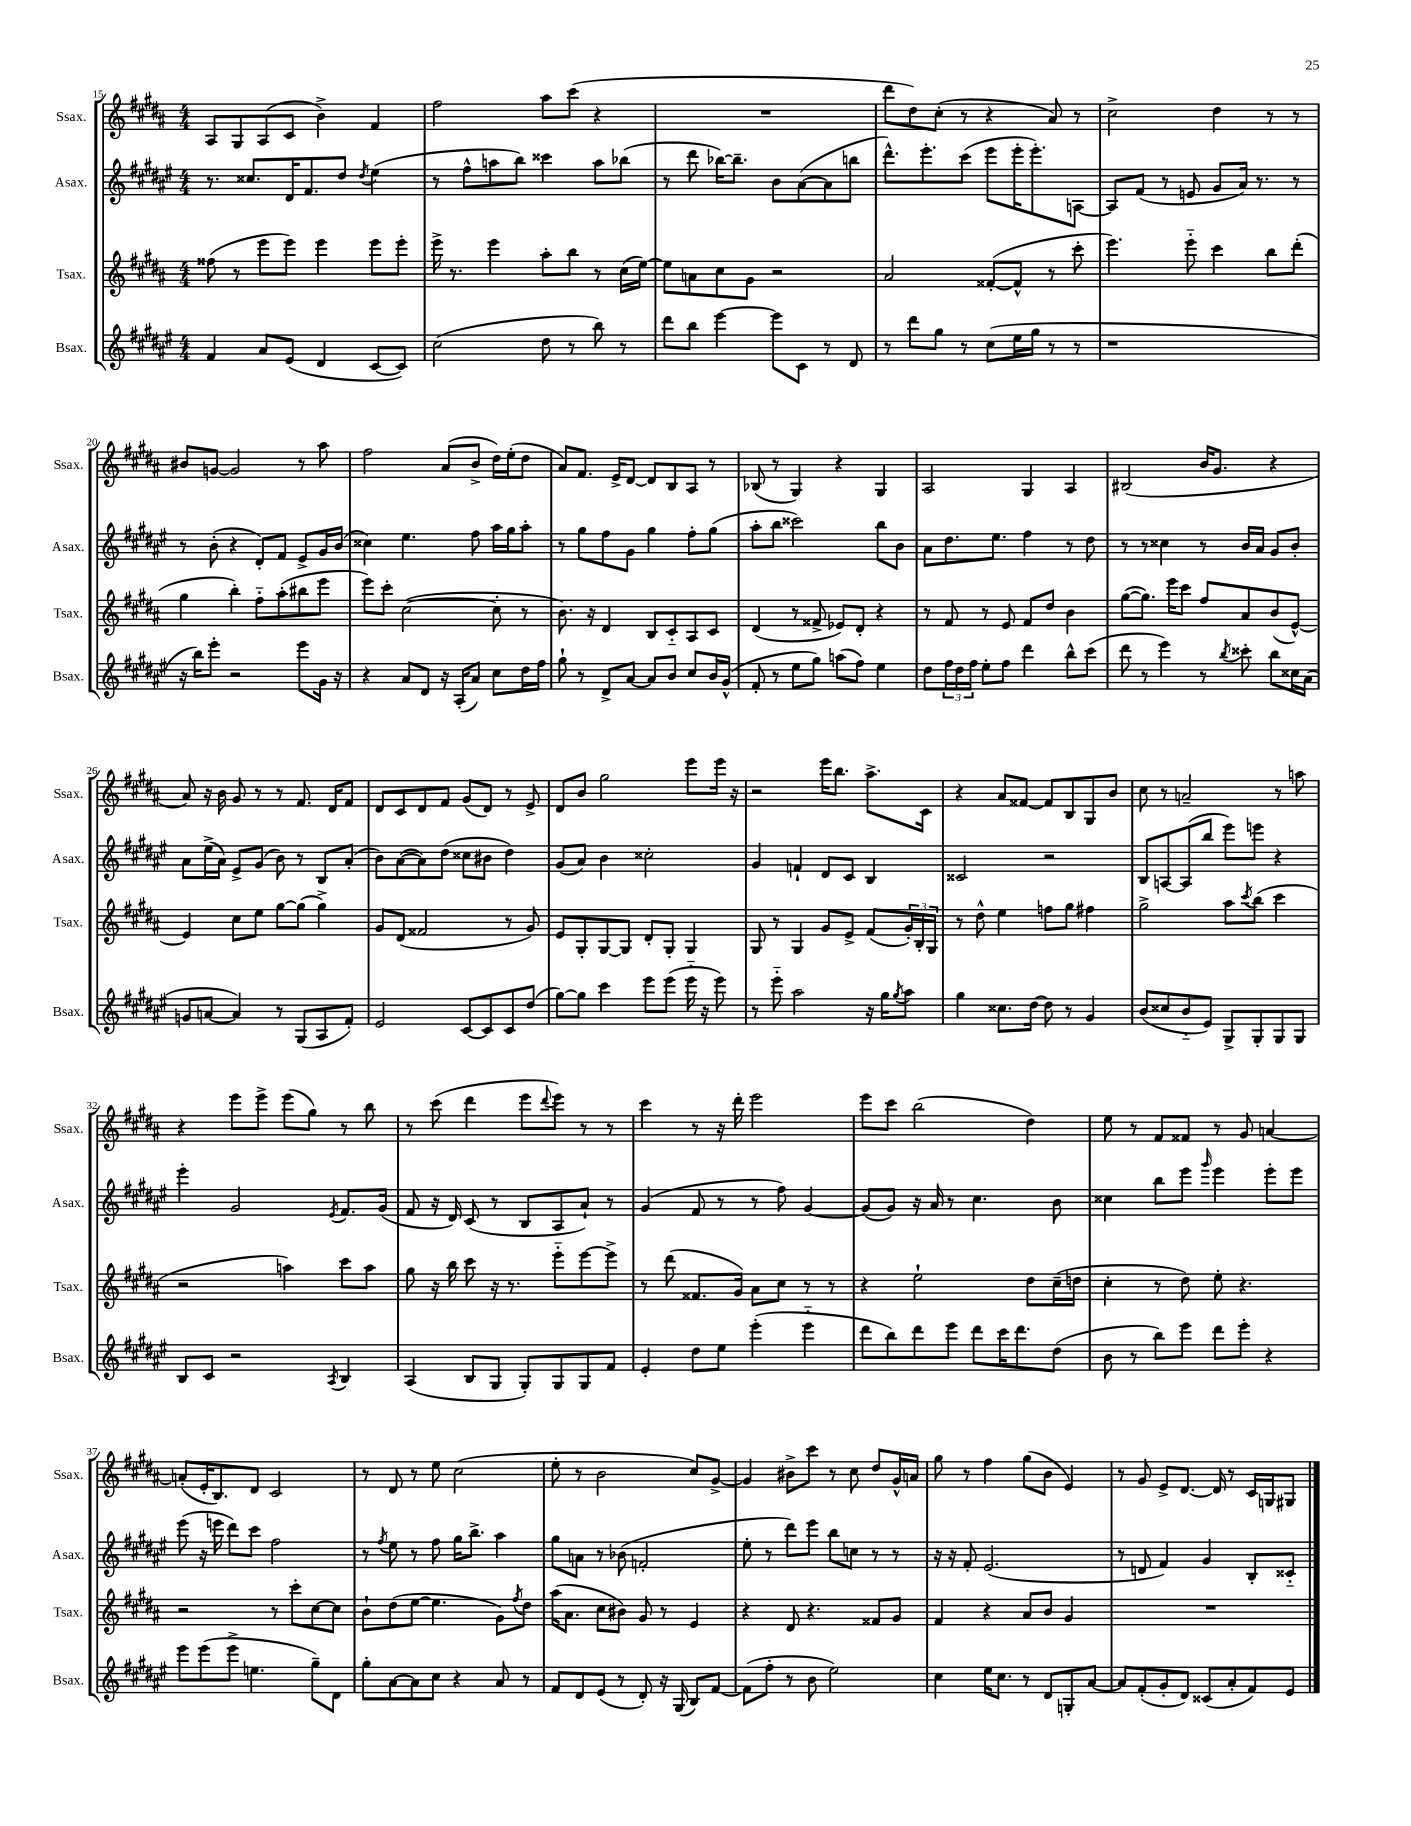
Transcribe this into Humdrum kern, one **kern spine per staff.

**kern	**kern	**kern	**kern
*part4	*part3	*part2	*part1
*staff4	*staff3	*staff2	*staff1
*I"Bsax.	*I"Tsax.	*I"Asax.	*I"Ssax.
*I'Bsax.	*I'Tsax.	*I'Asax.	*I'Ssax.
*clefG2	*clefG2	*clefG2	*clefG2
*k[f#c#g#d#a#e#]	*k[f#c#g#d#a#]	*k[f#c#g#d#a#e#]	*k[f#c#g#d#a#]
*M4/4	*M4/4	*M4/4	*M4/4
=15	=15	=15	=15
4f#/	(8ff##X\	8.r	8A#/L
.	8r	.	8G#/
.	.	8.cc##X/L	.
8a#/L	8eee\L	.	(8A#/
(8e#/J	8eee\J)	16d#/K	8c#/J
.	.	8.f#/	.
4d#/	4eee\	.	4b^\)
.	.	8dd#/J	.
.	.	8qdd#/	.
[8c#/L	8eee\L	(4ee#\	4f#/
8c#/J])	8eee'\J	.	.
=16	=16	=16	=16
(2cc#\	16eee^\	8r	2ff#\
.	8.r	.	.
.	.	8ff#^^\L	.
.	4eee\	8aan\	.
.	.	8bb\J)	.
8dd#\	8aa#'\L	4ccc##X\	8aa#\L
8r	8bb\J	.	(8ccc#\J
8bb\)	8r	8aa\L	4r
8r	(16cc#\LL	(8bb-X\J	.
.	[16ee\JJ)	.	.
=17	=17	=17	=17
8ddd#\L	8ee\L]	8r	1r
8bb\J	8an\	8ddd#\	.
[4eee#\	8cc#\	[16bb-X\KL)	.
.	.	8.bb-~\J]	.
.	8g#\J	.	.
8eee#\L]	2r	8b\L	.
8c#\J	.	([8a#\	.
8r	.	8a#\]	.
8d#/	.	8bbn\J	.
=18	=18	=18	=18
8r	2a#/	8.ddd#^^\L)	8ddd#\L
8ddd#\L	.	.	8dd#\)
.	.	8.eee#'\	.
8gg#\J	.	.	(8cc#'\J
8r	.	(8ccc#\J	8r
(8cc#\L	([8f##X'/L	8eee#\L	4r
16ee#\L	8f##^^/J]	16eee#'\K	.
16gg#\JJ	.	8.eee#'\)	.
8r	8r	.	8a#/)
8r	8ccc#'\	[8An\J	8r
=19	=19	=19	=19
1r	4.eee\)	8A/L]	2cc#^\
.	.	(8f#/J	.
.	.	8r	.
.	8eee\	8en/	.
.	4ccc#\	8g#/L	4dd#\
.	.	16a#/Jk)	.
.	.	8.r	.
.	8bb\L	.	8r
.	(8ddd#'\J	8r	8r
!!LO:LB:g=z
=20	=20	=20	=20
16r	4gg#\	8r	8b#X/L
16bb\KL)	.	.	.
8eee#'\J	.	(8b'\	[8gn/J
2r	4bb'\)	4r	2g/]
.	8ff#\L	8d#'/L)	.
.	(8aa#'\	8f#/J	.
8eee#\L	8bb#X\	8e#^/L	8r
16g#\Jk	8eee\J	16g#/L	8aa#\
16r	.	(16b/JJ	.
=21	=21	=21	=21
4r	8eee\L)	4cc##X\)	2ff#\
.	8ccc#'\J	.	.
8a#/L	([2cc#\	4.ee#\	.
8d#/J	.	.	.
16r	.	.	(8a#/L
(16A#'/KL	.	.	.
8a#/J)	.	8ff#\	8b^/J
8cc#\L	8cc#'\]	16aa#\LL	16dd#\LL)
.	.	16gg#\J	(16ee'\J
16dd#\L	8r	8aa#'\J	8dd#\J
16ff#\JJ	.	.	.
=22	=22	=22	=22
8gg#`\	8.b\)	8r	8a#/L)
8r	.	8gg#\L	8.f#/J
.	16r	.	.
8d#^/L	4d#/	8ff#\	.
.	.	.	16e^/KL
[8a#/J	.	8g#\J	[8d#/J
8a#/L]	8B/L	4gg#\	8d#/L]
8b/J	8c#/	.	8B/
8cc#/L	8A#/	8ff#'\L	8A#/J
16b/L	8c#/J	(8gg#\J	8r
(16g#^^/JJ	.	.	.
=23	=23	=23	=23
8f#'/	(4d#/	8aa#'\L	(8B-X/
8r	.	8bb\J	8r
8ee#\L	8r	2ccc##X\)	4G#/)
8gg#\J)	8f##X^/	.	.
(8aan\L	8e-X/L)	.	4r
8ff#\J)	8d#'/J	.	.
4ee#\	4r	8bb\L	4G#/
.	.	8b\J	.
=24	=24	=24	=24
8dd#\L	8r	8a#\L	2A#/
24ff#\L	8f#/	8.dd#\	.
24dd#\	.	.	.
24ff#\JJ	.	.	.
8ee#'\L	8r	.	.
.	.	8.ee#\J	.
8ff#\J	8e/	.	.
4ddd#\	8f#/L	4ff#\	4G#/
.	8dd#/J	.	.
8bb^^\L	4b\	8r	4A#/
(8ccc#\J	.	8dd#\	.
=25	=25	=25	=25
8ddd#\	([8gg#\L	8r	(2B#X/
8r	8.gg#\J])	8r	.
4eee#\)	.	4cc##X\	.
.	16eee\KL	.	.
.	8ccc#\J	.	.
8r	8ff#/L	8r	16b/KL
.	.	.	8.g#/J
8qbb/	.	.	.
8ccc##X'\	8a#/	16b/LL	.
.	.	16a#/JJ	.
8bb\L	(8b/	8g#/L	4r
16cc##X\L	[8e^^/J)	8b'/J	.
(16a#\JJ	.	.	.
!!LO:LB:g=z
=26	=26	=26	=26
8gn/L	4e/]	8a#\L	8a#/)
[8an/J	.	(16ee#^\L	16r
.	.	16a#\JJ)	16b\
4a/])	8cc#\L	8e#^/L	8g#/
.	8ee\J	(8g#/J	8r
8r	[8gg#\L	8b\)	8r
(8G#/L	(8gg#\J]	8r	8.f#/
8A#/	4gg#^\)	8B/L	.
.	.	.	16d#/KL
8f#'/J)	.	(8a#'/J	8f#/J
=27	=27	=27	=27
2e#/	8g#/L	8b\L)	8d#/L
.	(8d#/J	([8a#\	8c#/
.	2f##X/	8a#\])	8d#/
.	.	(8dd#\J	8f#/J
[8c#/L	.	8cc##X\L	(8g#/L
8c#/]	.	8b#X\J	8d#/J)
8c#/	8r	4dd#\)	8r
(8dd#/J	8g#/)	.	8e^/
=28	=28	=28	=28
[8gg#\L)	8e/L	(8g#/L	8d#/L
8gg#\J]	8G#'/	8a#/J)	8b/J
4ccc#\	[8G#/	4b\	2gg#\
.	8G#/J]	.	.
8eee#\L	8d#'/L	2cc##X'\	.
(8eee#\J	8G#'/J	.	.
16eee#\	4G#/	.	8eee\L
16r	.	.	.
8eee#\)	.	.	16eee\Jk
.	.	.	16r
=29	=29	=29	=29
8r	8G#/	4g#/	2r
8eee#\	8r	.	.
2aa#\	4G#/	4fn`/	.
.	8g#/L	8d#/L	16eee\KL
.	.	.	8.bb\J
.	8e^/J	8c#/J	.
16r	(8f#/L	4B/	8.aa#^\L
16gg#\KL	.	.	.
8qgg#/	.	.	.
8aa#\J	24g#'/L)	.	.
.	24B'/	.	.
.	.	.	16c#\Jk
.	24G#/JJ	.	.
=30	=30	=30	=30
4gg#\	8r	2c##X/	4r
.	8dd#^^\	.	.
8.cc##X\L	4ee\	.	8a#/L
.	.	.	[8f##X/J
[16dd#\Jk	.	.	.
8dd#\]	8ffn\L	2r	8f##/L]
8r	8gg#\J	.	8B/
4g#/	4ff#X\	.	8G#/
.	.	.	8b/J
=31	=31	=31	=31
(8b/L	2gg#^\	8B/L	8cc#\
8cc##X/	.	[8An/	8r
8b/	.	(8A/]	2an~/
8e#/J)	.	8bb/J	.
8G#^/L	8aa#\L	8eee#\L)	.
.	8qccc#/	.	.
8G#'/	(8bb\J	8eeen\J	.
8G#/	4ccc#\	4r	8r
8G#/J	.	.	8aan\
!!LO:LB:g=z
=32	=32	=32	=32
8B/L	2r	4eee#'\	4r
8c#/J	.	.	.
2r	.	2g#/	8eee\L
.	.	.	8eee^\J
.	4aan\)	.	(8eee\L
.	.	.	8gg#\J)
8qA#/	.	8qe#/	.
4B/	8ccc#\L	8.f#/L	8r
.	8aa\J	.	8bb\
.	.	(16g#/Jk	.
=33	=33	=33	=33
(4A#/	8gg#\	8f#/	8r
.	16r	16r	(8ccc#\
.	16bb\	16d#/)	.
8B/L	8ccc#\	(8c#/	4ddd#\
8G#/J	16r	8r	.
.	8.r	.	.
8G#'/L)	.	8B/L	8eee\L
.	.	.	8qqddd#/
8G#/	8eee\L	8A#/	8eee\J)
8G#/	[8eee\	8a#`/J)	8r
8f#/J	8eee^\J]	8r	8r
=34	=34	=34	=34
4e#'/	8r	(4g#/	4ccc#\
.	(8ddd#\	.	.
8dd#\L	8.f##X/L	8f#/	8r
8ee#\J	.	8r	16r
.	16g#/Jk)	.	16ddd#'\
(4eee#'\	8a#\L	8r	2eee\
.	8cc#\J	8ff#\)	.
4eee#\	8r	[4g#/	.
.	8r	.	.
=35	=35	=35	=35
8ddd#\L	4r	(8g#/L]	8eee\L
8bb\)	.	8g#/J)	8ccc#\J
8ddd#\	2ee`\	16r	(2bb\
.	.	16a#/	.
8eee#\J	.	8r	.
8ddd#\L	.	4.cc#\	.
16ccc#\K	.	.	.
8.ddd#\	.	.	.
.	8dd#\L	.	4dd#\)
(8dd#\J	(16cc#~\L	8b\	.
.	16ddn\JJ	.	.
=36	=36	=36	=36
8b\	4cc#'\	4cc##X\	8ee\
8r	.	.	8r
8bb\L)	8r	8bb\L	8f#/L
8eee#\J	8dd#\)	8eee#\J	8f##X/J
.	.	16qqggg#/	.
8ddd#\L	8ee'\	4eee#\	8r
8eee#'\J	4.r	.	8g#/
4r	.	8eee#'\L	[4an/
.	.	8eee#\J	.
!!LO:LB:g=z
=37	=37	=37	=37
8eee#\L	2r	(8eee#\	(8an'/L]
(8eee#\	.	16r	16e'/K
.	.	16eeen\	8.B/)
8eee#^\J	.	8ddd#\L)	.
4.een\	.	8ccc#\J	8d#/J
.	8r	2ff#\	2c#/
.	8ccc#'\L	.	.
8gg#~\L)	[8cc#\	.	.
8d#\J	8cc#\J]	.	.
=38	=38	=38	=38
8gg#'\L	8b`\L	8r	8r
.	.	8qff#/	.
[8a#\	(8dd#\	8ee#\	8d#/
8a#\]	[8ee\J	8r	8r
8cc#\J	4.ee\]	8ff#\	8ee\
4r	.	16gg#\KL	(2cc#\
.	.	8.bb^\J	.
8a#/	8g#\L)	4aa#\	.
.	8qff#/	.	.
8r	8dd#\J	.	.
=39	=39	=39	=39
8f#/L	(16aa#\KL	8gg#\L	8ee'\
.	8.a#\J	.	.
8d#/	.	8an\J	8r
(8e#/J	8cc#\L	8r	2b\
8r	8b#X\J)	(8b-X\	.
8d#'/)	8g#/	2fn'/	.
16r	8r	.	.
(16G#/	.	.	.
8B/L)	4e/	.	8cc#/L)
[8f#/J	.	.	[8g#^/J
=40	=40	=40	=40
(8f#\L]	4r	8ee#'\	4g#/]
8ff#'\J	.	8r	.
8r	8d#/	8ddd#\L)	8b#X^\L
8b\	4.r	8eee#\J	8ccc#\J
2ee#\)	.	8bb\L	8r
.	.	8ccn\J	8cc#\
.	8f##X/L	8r	8dd#/L
.	8g#/J	8r	16g#^^/L
.	.	.	16an/JJ
=41	=41	=41	=41
4cc#\	4f#/	16r	8gg#\
.	.	16r	.
.	.	8f#'/	8r
16ee#\KL	4r	(2.e#/	4ff#\
8.cc#\J	.	.	.
8r	8a#/L	.	(8gg#\L
8d#/L	8b/J	.	8b\J
8Gn'/	4g#/	.	4e/)
[8a#/J	.	.	.
=42	=42	=42	=42
8a#/L]	1r	8r	8r
(8f#'/	.	8dn/	8g#/
8g#'/	.	4f#/)	8e^/L
8d#/J)	.	.	[8.d#/J
(8c##X/L	.	4g#/	.
.	.	.	16d#/]
8a#'/	.	.	8r
8f#/)	.	8B'/L	16c#/LL
.	.	.	16Gn/J
8e#/J	.	8c##X/J	8G#X/J
==	==	==	==
*-	*-	*-	*-
